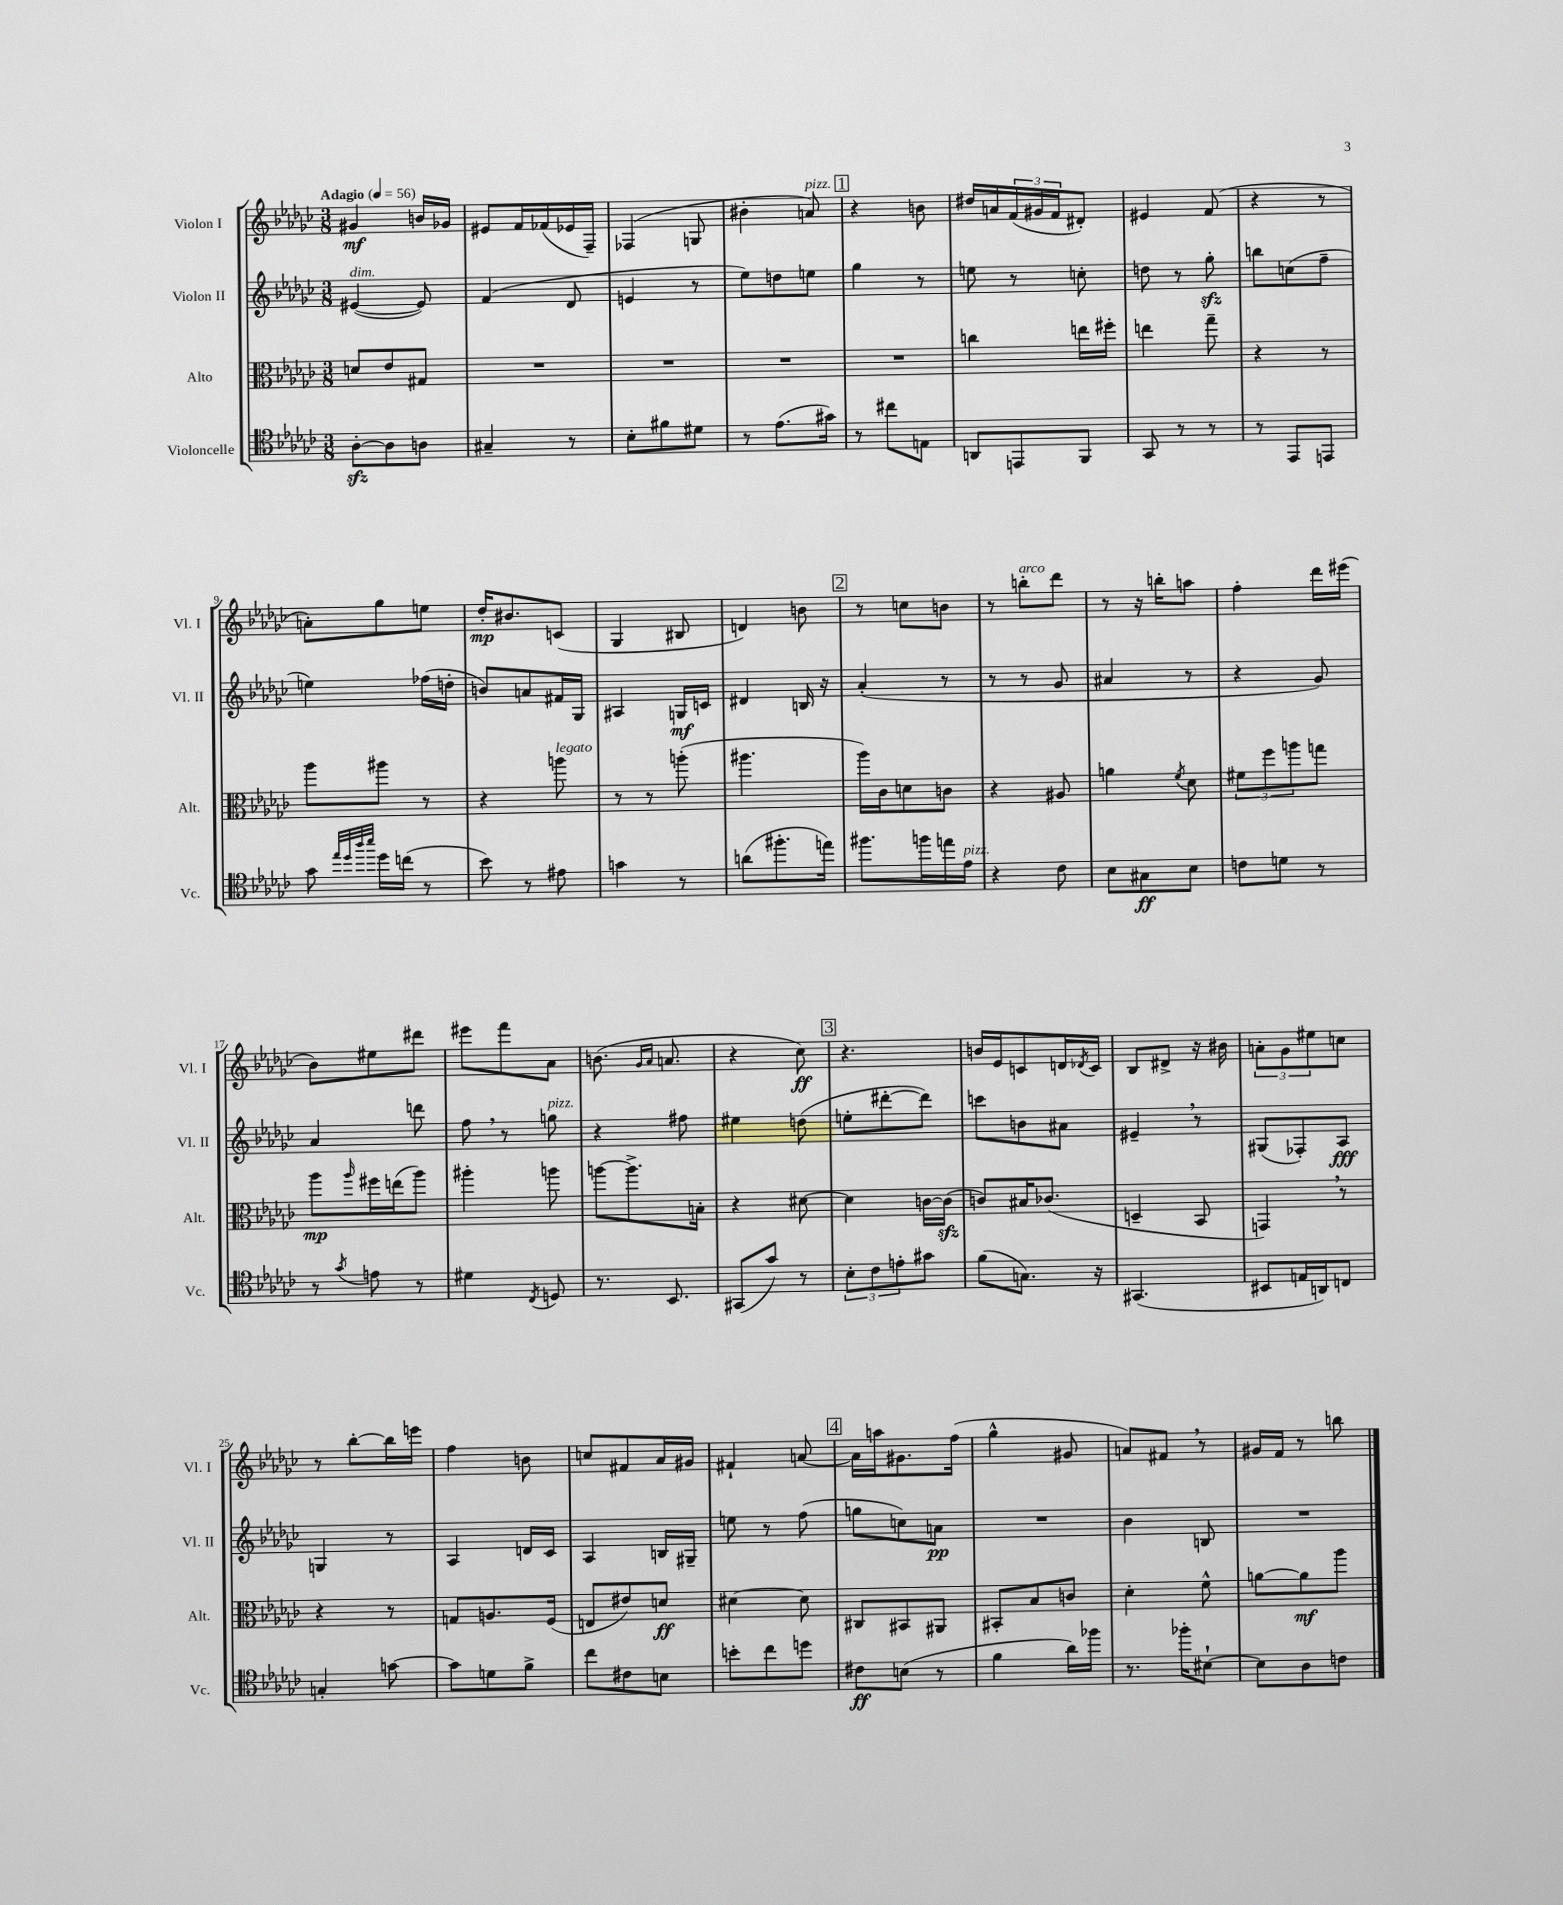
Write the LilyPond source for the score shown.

<<
\new StaffGroup <<
\new Staff = "s0" \with { instrumentName = "Violon I" shortInstrumentName = "Vl. I" } {
    \clef treble \key ges \major \numericTimeSignature \time 3/8 \tempo "Adagio" 4 = 56
    gis'4\mf b'16 ges'16 |
    eis'8 f'16 fes'16( ees'16 f16--) |
    fes4( g8 |
    bis'4-. a'8^\markup { \italic "pizz." }) |
    \mark \markup { \box "1" } r4 b'8 |
    dis''16 a'16 \tuplet 3/2 { f'16( gis'16 f'16 } dis'8-.) |
    eis'4 f'8( |
    r4 r8 |
    a'8-.) ges''8 e''8 |
    des''16-.\mp bis'8. c'8( |
    ges4 bis8 |
    d'4) b'8 |
    \mark \markup { \box "2" } r8 c''8 b'8 |
    r8 b''8-.^\markup { \italic "arco" } des'''8 |
    r8 r16 b''16-. a''8 |
    f''4-. des'''16 eis'''16( |
    bes'8) eis''8 dis'''8 |
    eis'''8 f'''8 aes'8 |
    b'8.( \grace { ges'16 aes'16 } a'8. |
    r4 ces''8\ff) |
    \mark \markup { \box "3" } r4. |
    b'16 ees'16 c'8 d'16 \acciaccatura { des'8 } c'16 |
    bes8 dis'8-> r16 bis'16 |
    \tuplet 3/2 { a'8-. ges'8 eis''8 } c''8 |
    r8 bes''8~-. bes''16 e'''16 |
    f''4 b'8 |
    c''8 fis'8 aes'16 gis'16 |
    fis'4-! a'8~ |
    \mark \markup { \box "4" } a'16 a''16 gis'8. f''16( |
    ges''4-^ gis'8 |
    a'8) fis'8 \breathe r8 |
    gis'16 f'16 r8 b''8 \bar "|." |
}
\new Staff = "s1" \with { instrumentName = "Violon II" shortInstrumentName = "Vl. II" } {
    \clef treble \key ges \major \numericTimeSignature \time 3/8
    eis'4~^\markup { \italic "dim." }( eis'8) |
    f'4( des'8 |
    e'4 r8 |
    ees''8) d''8 e''8 |
    \mark \markup { \box "1" } ges''4 r8 |
    e''8 r8 c''8-. |
    d''8 r8 ges''8-.\sfz |
    b''8 c''8( f''8-- |
    e''4) fes''16( d''16-. |
    b'8) a'8 fis'16 ges16 |
    ais4 g16\mf c'16 |
    dis'4 b16 r16 |
    \mark \markup { \box "2" } aes'4-.( r8 |
    r8 r8 ges'8 |
    ais'4 r8 |
    r4 ges'8) |
    aes'4 d'''8 |
    f''8 \breathe r8 g''8^\markup { \italic "pizz." } |
    r4 fis''8 |
    eis''4 d''8( |
    \mark \markup { \box "3" } e''8-. dis'''8~-. dis'''8) |
    c'''8 b'8 ais'8 |
    eis'4-- \breathe r8 |
    gis8( fes8-.) aes8\fff |
    g4 r8 |
    aes4 d'16 ces'16 |
    aes4 b16 gis16-- |
    e''8 r8 f''8( |
    \mark \markup { \box "4" } g''8 c''8) a'8\pp |
    R4. |
    bes'4 b8 |
    R4. \bar "|." |
}
\new Staff = "s2" \with { instrumentName = "Alto" shortInstrumentName = "Alt." } {
    \clef alto \key ges \major \numericTimeSignature \time 3/8
    d'8 ees'8 gis8 |
    R4. |
    R4. |
    R4. |
    \mark \markup { \box "1" } R4. |
    c''4 e''16 fis''16-. |
    e''4 ges''8-- |
    r4 r8 |
    aes''8 ais''8 r8 |
    r4 a''8^\markup { \italic "legato" } |
    r8 r8 a''8-.( |
    ais''4. |
    \mark \markup { \box "2" } aes''16) ces'16 d'8 c'8 |
    r4 ais8 |
    a'4 \acciaccatura { f'8 } des'8 |
    \tuplet 3/2 { fis'8 f''8 a''8 } g''8 |
    aes''8\mp \grace { aes''16 } fis''16 e''16( aes''8) |
    ais''4-. a''8 |
    a''8~ a''8.-> b16-. |
    r4 dis'8~ |
    \mark \markup { \box "3" } dis'4 c'16~ c'16\sfz( |
    c'8) bis16 ces'8.( |
    d4-- bes,8 |
    g,4) \breathe r8 |
    r4 r8 |
    g8 a8. f16( |
    e8 eis'8) d'8\ff |
    dis'4~ dis'8 |
    \mark \markup { \box "4" } cis8 bis,8 ais,8 |
    bis,8-. bes8 c'8 |
    des'4-. f'8-^ |
    a'8~ a'8\mf aes''8 \bar "|." |
}
\new Staff = "s3" \with { instrumentName = "Violoncelle" shortInstrumentName = "Vc." } {
    \clef tenor \key ges \major \numericTimeSignature \time 3/8
    aes8~-.\sfz aes8 a8 |
    gis4-- r8 |
    bes8-. fis'8 dis'8 |
    r8 ees'8.( gis'16) |
    \mark \markup { \box "1" } r8 cis''8 e8 |
    a,8 e,8 f,8 |
    ges,8 r8 r8 |
    r8 ees,8 e,8 |
    ges'8 \grace { ees''32 des''32 aes''32 bes''32 } des''16 c''16( r8 |
    bes'8) r8 eis'8 |
    g'4 r8 |
    a'8( fis''8.-. e''16) |
    \mark \markup { \box "2" } fis''8. f''16 e''16 ees'16^\markup { \italic "pizz." } |
    r4 ces'8 |
    bes8 gis8\ff bes8 |
    c'8 d'8 r8 |
    r8 \acciaccatura { ges'8 } e'8 r8 |
    dis'4 \acciaccatura { ces8 } d8 |
    r8. bes,8. |
    gis,8( ges'8) r8 |
    \mark \markup { \box "3" } \tuplet 3/2 { bes8-. ces'8 e'8-. } gis'8 |
    f'8( g8.) r16 |
    gis,4.( |
    bis,8 e16 a,16) c8 |
    g4-. g'8~ |
    g'8 d'8 f'8-> |
    ces''8 cis'8 b8 |
    b'8-. ces''8 d''8 |
    \mark \markup { \box "4" } cis'8\ff b8( r8 |
    f'4 aes'16) fes''16 |
    r8. fes''16-. bis8~-! |
    bis8 aes8 c'8 \bar "|." |
}
>>
>>
